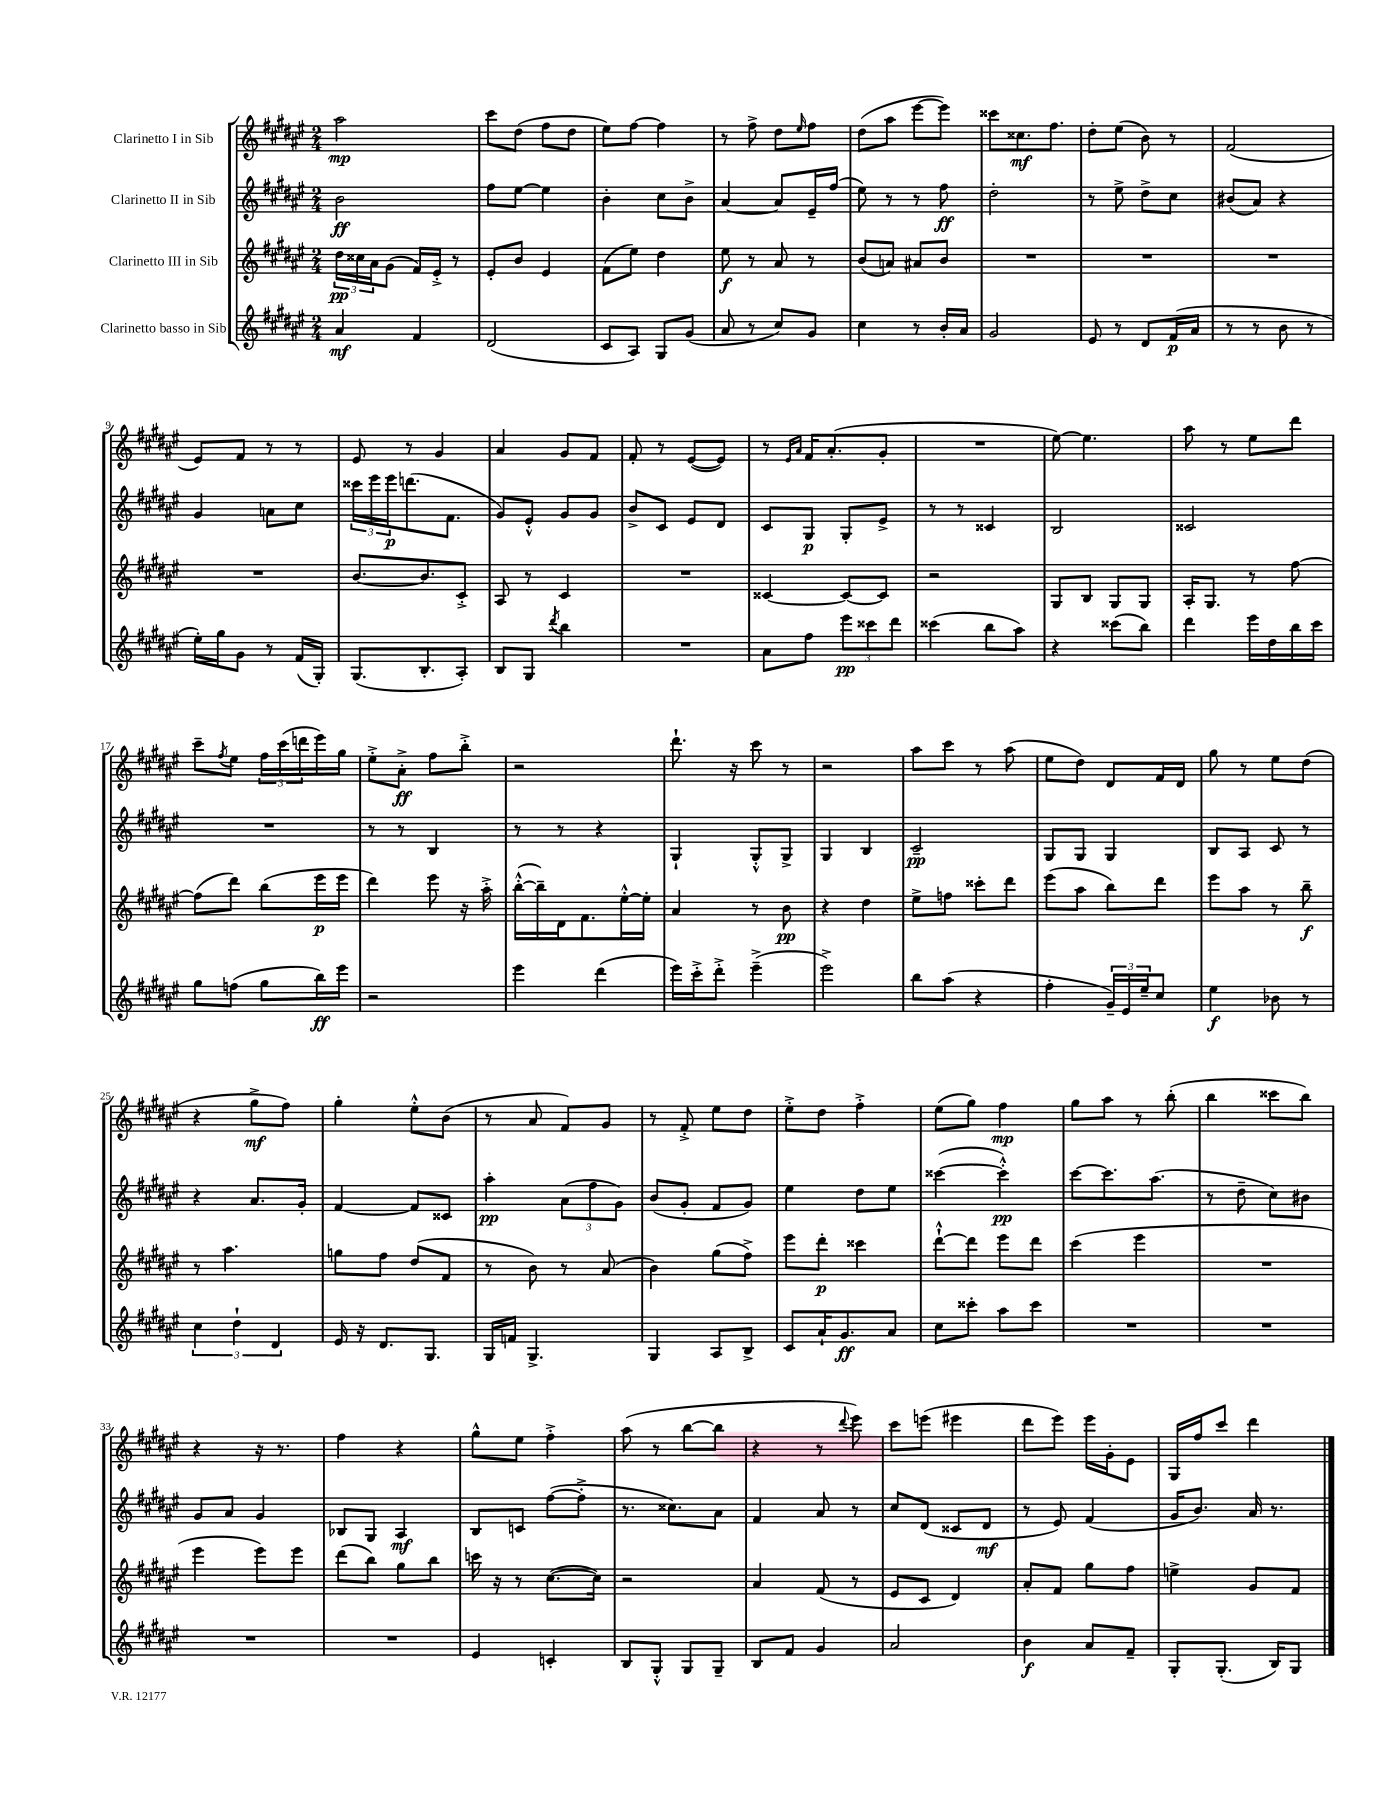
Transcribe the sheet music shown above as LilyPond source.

<<
\new StaffGroup <<
\new Staff = "s0" \with { instrumentName = "Clarinetto I in Sib" } {
    \clef treble \key fis \major \numericTimeSignature \time 2/4
    ais''2\mp |
    cis'''8 dis''8( fis''8 dis''8 |
    eis''8) fis''8~ fis''4 |
    r8 fis''8-> dis''8 \grace { eis''16 } fis''8 |
    dis''8( ais''8 eis'''8~ eis'''8) |
    cisis'''8 cisis''8.\mf fis''8. |
    dis''8-. eis''8( b'8) r8 |
    fis'2( |
    eis'8) fis'8 r8 r8 |
    eis'8 r8 gis'4 |
    ais'4 gis'8 fis'8 |
    fis'8-. r8 eis'8~( eis'8) |
    r8 \grace { eis'16 ais'16 } fis'16 ais'8.-.( gis'8-. |
    R2 |
    eis''8~) eis''4. |
    ais''8 r8 eis''8 dis'''8 |
    cis'''8-- \acciaccatura { fis''8 } eis''8 \tuplet 3/2 { fis''16 cis'''16( d'''16 } eis'''16) gis''16 |
    eis''8-.-> ais'8-.->\ff fis''8 b''8-.-> |
    r2 |
    dis'''8.-! r16 cis'''8 r8 |
    r2 |
    ais''8 cis'''8 r8 ais''8( |
    eis''8 dis''8) dis'8 fis'16 dis'16 |
    gis''8 r8 eis''8 dis''8( |
    r4 gis''8->\mf fis''8) |
    gis''4-. eis''8-.-^ b'8( |
    r8 ais'8 fis'8) gis'8 |
    r8 fis'8-.-> eis''8 dis''8 |
    eis''8-.-> dis''8 fis''4-.-> |
    eis''8( gis''8) fis''4\mp |
    gis''8 ais''8 r8 b''8-.( |
    b''4 cisis'''8 b''8) |
    r4 r16 r8. |
    fis''4 r4 |
    gis''8-^ eis''8 fis''4-.-> |
    ais''8( r8 b''8~ b''8 |
    r4 r8 \appoggiatura { dis'''8 } eis'''8) |
    cis'''8 e'''8( eis'''4 |
    dis'''8 eis'''8) eis'''16 gis'16-. eis'8 |
    gis16 fis''16 cis'''8 dis'''4 \bar "|." |
}
\new Staff = "s1" \with { instrumentName = "Clarinetto II in Sib" } {
    \clef treble \key fis \major \numericTimeSignature \time 2/4
    b'2\ff |
    fis''8 eis''8~ eis''4 |
    b'4-. cis''8 b'8-> |
    ais'4~ ais'8 eis'16-- fis''16( |
    eis''8) r8 r8 fis''8\ff |
    dis''2-. |
    r8 eis''8-> dis''8-> cis''8 |
    bis'8( ais'8) r4 |
    gis'4 a'8 cis''8 |
    \tuplet 3/2 { cisis'''16 eis'''16 eis'''16\p } d'''8.( fis'8. |
    gis'8) eis'8-.-^ gis'8 gis'8 |
    b'8-> cis'8 eis'8 dis'8 |
    cis'8 gis8\p gis8-. eis'8-> |
    r8 r8 cisis'4 |
    b2 |
    cisis'2 |
    R2 |
    r8 r8 b4 |
    r8 r8 r4 |
    gis4-! gis8-.-^ gis8-> |
    gis4 b4 |
    cis'2--\pp |
    gis8 gis8 gis4 |
    b8 ais8 cis'8 r8 |
    r4 ais'8. gis'16-. |
    fis'4~ fis'8 cisis'8 |
    ais''4-.\pp \tuplet 3/2 { ais'8( fis''8 gis'8) } |
    b'8( gis'8-. fis'8 gis'8) |
    eis''4 dis''8 eis''8 |
    cisis'''4~( cisis'''4-.-^\pp) |
    cis'''8~ cis'''8. ais''8.( |
    r8 dis''8-- cis''8) bis'8 |
    gis'8 ais'8 gis'4 |
    bes8 gis8 ais4\mf |
    b8 c'8 fis''8~( fis''8-.-> |
    r8. cisis''8.) ais'8 |
    fis'4 ais'8 r8 |
    cis''8 dis'8( cisis'8 dis'8\mf |
    r8 eis'8) fis'4( |
    gis'16 b'8.) ais'16 r8. \bar "|." |
}
\new Staff = "s2" \with { instrumentName = "Clarinetto III in Sib" } {
    \clef treble \key fis \major \numericTimeSignature \time 2/4
    \tuplet 3/2 { dis''16\pp cisis''16 ais'16 } gis'8( fis'16) eis'16-.-> r8 |
    eis'8-. b'8 eis'4 |
    fis'8( eis''8) dis''4 |
    eis''8\f r8 ais'8 r8 |
    b'8( a'8) ais'8 b'8 |
    R2 |
    R2 |
    R2 |
    R2 |
    b'8.~ b'8. cis'8-.-> |
    ais8 r8 cis'4 |
    R2 |
    cisis'4~ cisis'8~ cisis'8 |
    r2 |
    gis8 b8 gis8 gis8 |
    ais16-. gis8. r8 fis''8~ |
    fis''8( dis'''8) b''8( eis'''16\p eis'''16 |
    dis'''4) eis'''8 r16 ais''16-.-> |
    b''16~-.-^( b''16--) dis'16 fis'8. eis''16~-.-^ eis''16-. |
    ais'4 r8 b'8\pp |
    r4 dis''4 |
    eis''8-> f''8 cisis'''8-. dis'''8 |
    eis'''8( ais''8 b''8) dis'''8 |
    eis'''8 ais''8 r8 b''8--\f |
    r8 ais''4. |
    g''8 fis''8 dis''8( fis'8 |
    r8 b'8) r8 ais'8( |
    b'4) gis''8( fis''8->) |
    eis'''8 dis'''8-.\p cisis'''4 |
    dis'''8~-!-^ dis'''8 eis'''8 dis'''8 |
    cis'''4( eis'''4 |
    R2 |
    eis'''4 eis'''8) eis'''8 |
    dis'''8( b''8) gis''8 b''8 |
    c'''16 r16 r8 cis''8.~( cis''16) |
    r2 |
    ais'4 fis'8( r8 |
    eis'8 cis'8 dis'4) |
    ais'8-. fis'8 gis''8 fis''8 |
    e''4-> gis'8 fis'8 \bar "|." |
}
\new Staff = "s3" \with { instrumentName = "Clarinetto basso in Sib" } {
    \clef treble \key fis \major \numericTimeSignature \time 2/4
    ais'4\mf fis'4 |
    dis'2( |
    cis'8 ais8) gis8 gis'8( |
    ais'8 r8 cis''8) gis'8 |
    cis''4 r8 b'16-. ais'16 |
    gis'2 |
    eis'8 r8 dis'8 fis'16\p( ais'16 |
    r8 r8 b'8 r8 |
    eis''16-.) gis''16 gis'8 r8 fis'16( gis16-.) |
    gis8.( b8.-. ais8-.) |
    b8 gis8 \acciaccatura { dis'''8 } b''4 |
    R2 |
    ais'8 fis''8 \tuplet 3/2 { eis'''8\pp cisis'''8 dis'''8 } |
    cisis'''4( b''8 ais''8) |
    r4 cisis'''8( b''8) |
    dis'''4 eis'''16 dis''16 b''16 cis'''16 |
    gis''8 f''8( gis''8 b''16\ff) eis'''16 |
    r2 |
    eis'''4 dis'''4( |
    eis'''16) cis'''16-.-> dis'''8-.-> eis'''4--->( |
    eis'''2->) |
    b''8 ais''8( r4 |
    fis''4-. \tuplet 3/2 { gis'16--) eis'16 eis''16-- } cis''8 |
    eis''4\f bes'8 r8 |
    \tuplet 3/2 { cis''4 dis''4-! dis'4 } |
    eis'16 r16 dis'8. gis8. |
    gis16 f'16 gis4.-> |
    gis4 ais8 b8-> |
    cis'8 ais'16-! gis'8.\ff ais'8 |
    cis''8 cisis'''8-. ais''8 cisis'''8 |
    R2 |
    R2 |
    R2 |
    R2 |
    eis'4 c'4-. |
    b8 gis8-.-^ gis8 gis8-- |
    b8 fis'8 gis'4 |
    ais'2 |
    b'4\f ais'8 fis'8-- |
    gis8-. gis8.-.( b16) gis8 \bar "|." |
}
>>
>>
